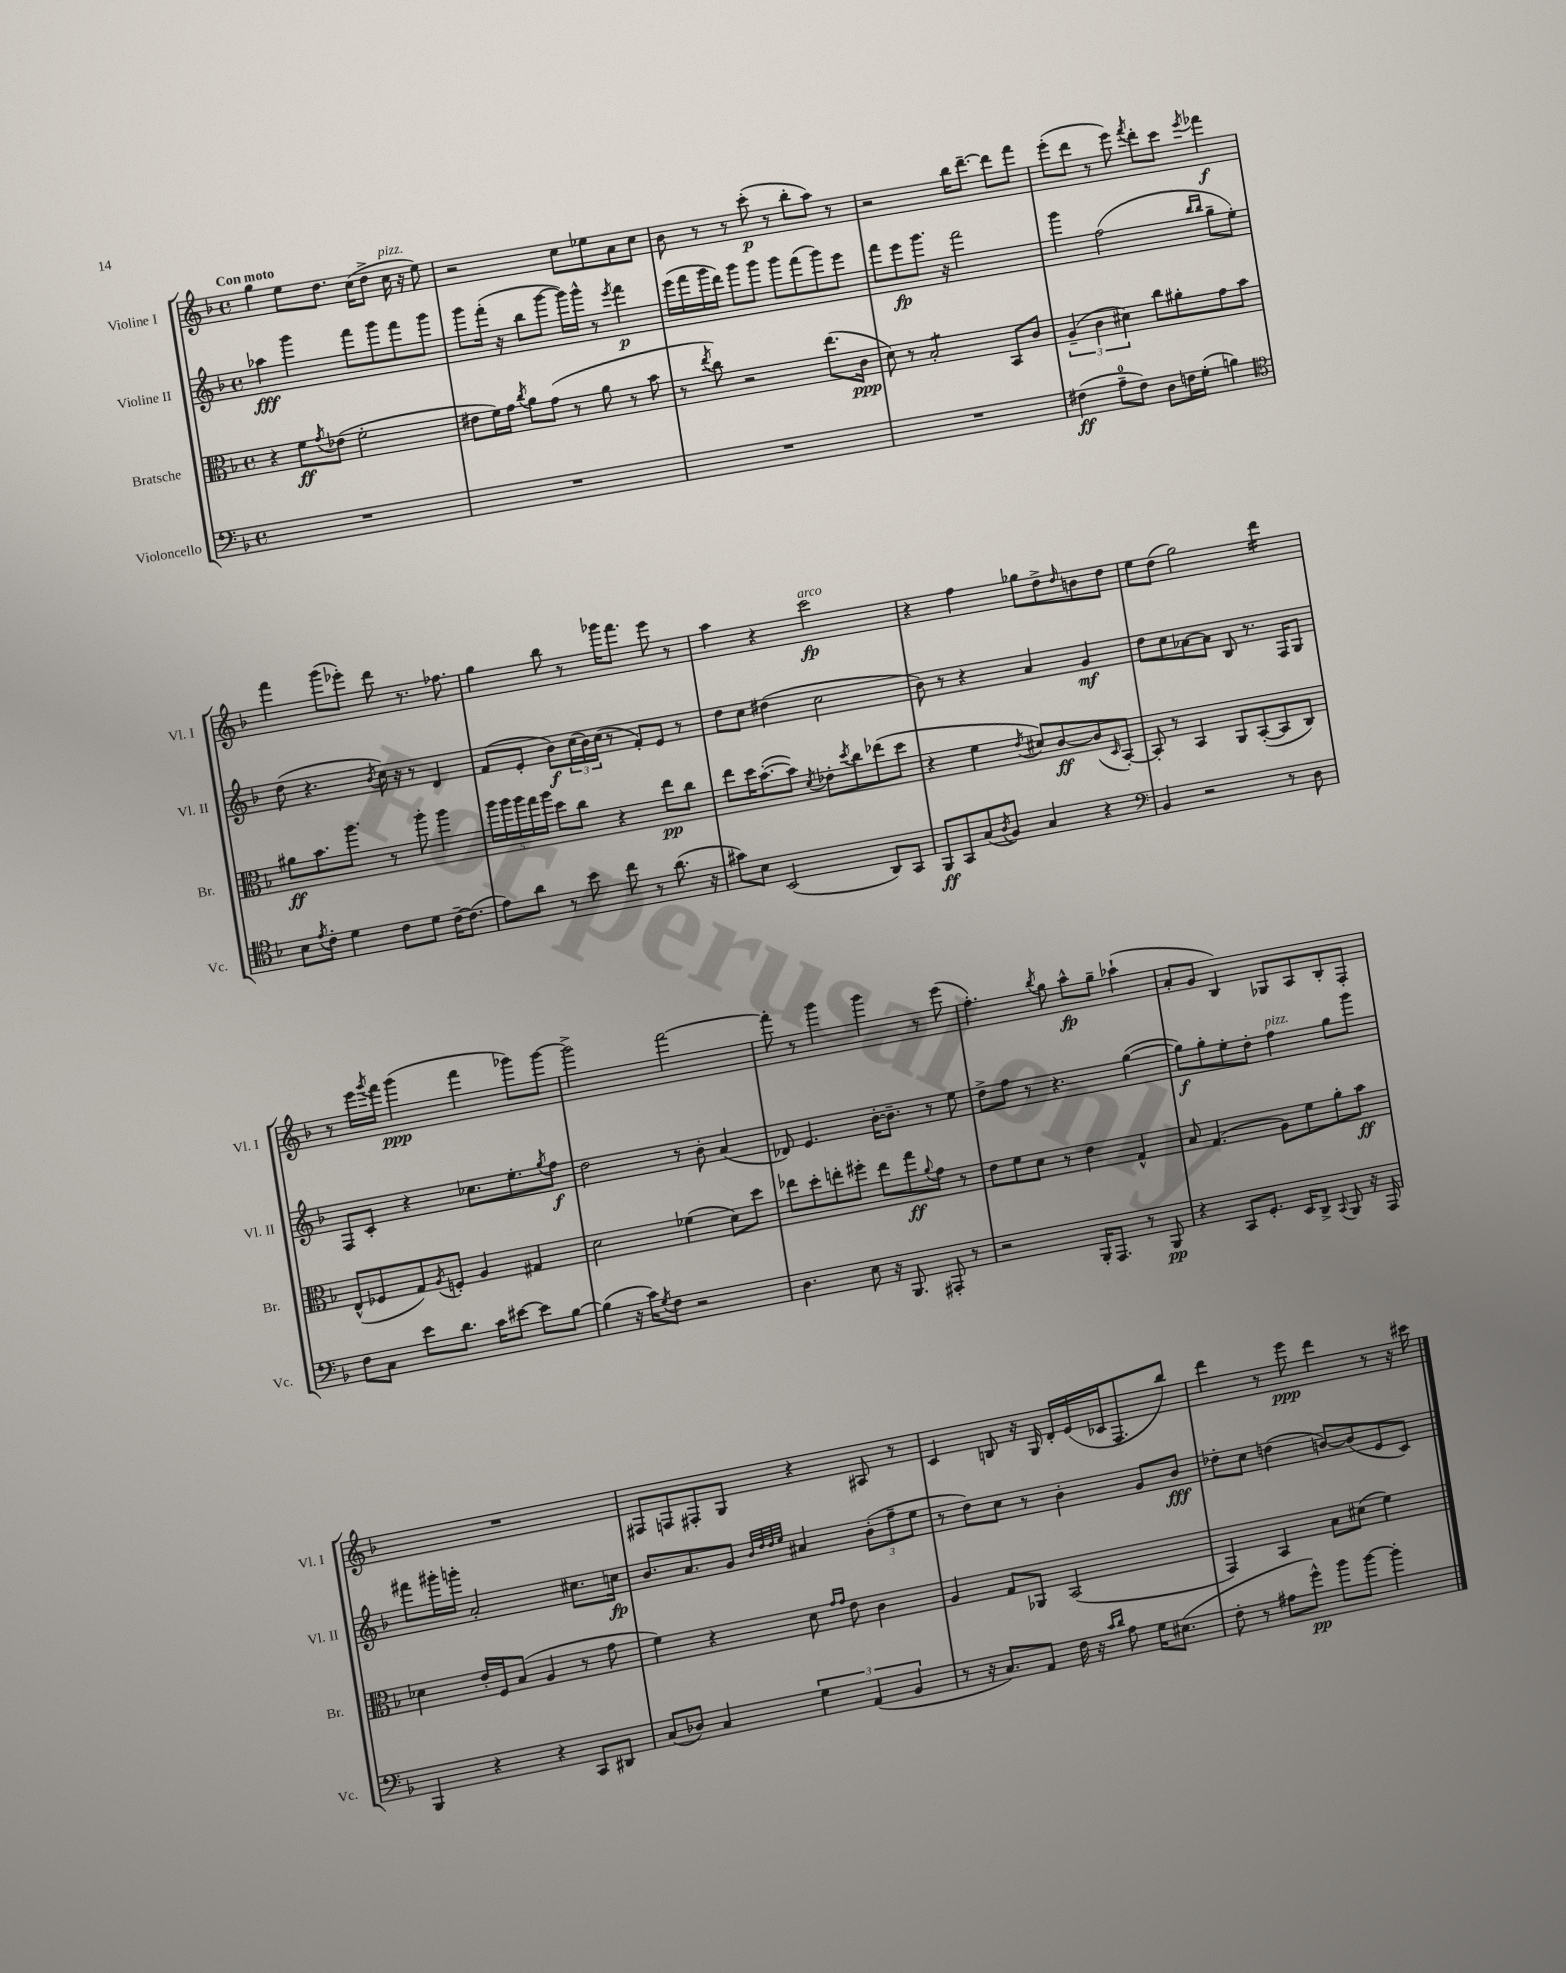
<<
\new StaffGroup <<
\new Staff = "s0" \with { instrumentName = "Violine I" shortInstrumentName = "Vl. I" } {
    \clef treble \key f \major \defaultTimeSignature \time 4/4 \tempo "Con moto"
    g''4 e''8 d''8. c''16( d''8-> c''16^\markup { \italic "pizz." } r16 e''8) |
    r2 c''8 ees''8 a'8 c''8 |
    bes'8 r8 r8 c'''8-.\p( r8 bes''8-. a''8) r8 |
    r2 bes''16 d'''8.~-- d'''8 f'''8 |
    e'''8-.( d'''8 r8 e'''8) \acciaccatura { f'''8 } d'''8-. c'''8 \acciaccatura { e'''8 } fes'''4\f |
    f'''4 g'''8( ees'''8-.) d'''8 r8. fes''8. |
    g''4 bes''8 r8 ges'''16 f'''8. e'''8 r8 |
    a''4 r4 c'''2\fp^\markup { \italic "arco" } |
    r4 f''4 ges''8 d''8-> \grace { d''16 } b'8 d''8 |
    e''8 d''8( g''2) d'''4:16 |
    r8 e'''16 \acciaccatura { g'''8 } f'''16 g'''4\ppp( f'''4 ges'''8) ges'''8~ |
    ges'''2-> f'''2~ |
    f'''8-. r8 g'''4 g'''4 r8 e'''8( |
    f''4.-.) \acciaccatura { bes''8 } g''8 a''8-^\fp g''8-- aes''4-!( |
    a'8-. g'8 bes4) ges8 a8 bes8-. f8-. |
    R1 |
    fis8 f8 fis8-. g8 r4 ais8 r8 |
    c'4 b8 r16 g16 d'16-. e'16( ces'16 f8. bes''8) |
    d'''4 r8 e'''8\ppp d'''4 r8 r16 cis'''16 \bar "|." |
}
\new Staff = "s1" \with { instrumentName = "Violine II" shortInstrumentName = "Vl. II" } {
    \clef treble \key f \major \defaultTimeSignature \time 4/4
    aes''4\fff g'''4 f'''8 g'''8 f'''8 g'''8 |
    g'''8 f'''16-.( r16 bes''8 g'''8~ g'''16) g'''16-^ r8 \acciaccatura { e'''8 } f'''4\p |
    e'''16( f'''16 g'''16 d'''16) g'''8 g'''8 g'''8 f'''8( g'''8) e'''8 |
    f'''8 e'''8\fp g'''8. r16 f'''2 |
    g'''4 f''2( \grace { bes''16 bes''16 } g''8-- e''8-.) |
    d''8( r4. \acciaccatura { bes'8 } c''16) r16 r8 d'4 |
    f'8( e'8-. bes'8\f) \tuplet 3/2 { c''16( bes'16) c''16( } r8 f'8-.) e'8 r8 |
    d''8 c''8 dis''4( c''2 |
    bes'8) r8 r4 a'4 g'4\mf |
    d''8 c''8 aes'8~ aes'8 bes8 r8. f16 g8 |
    f8 c'8-. r4 ces''8. e''8.-. \acciaccatura { g''8 } f''8\f |
    d''2 r8 bes'8-. a'4( |
    des'8) e'4. bes'16~-. bes'8.-- r8 e''8 |
    d''8-> f''8 r8 r4. g''4~( |
    g''8\f) g''8-. e''8-. d''8-. f''4^\markup { \italic "pizz." } g''8 g'''8 |
    fis'''8 gis'''16-. g'''16-. a'2-. cis''8. c''16\fp |
    bes'8. a'8. g'8 \grace { bes'32 d''32 d''32 e''32 } ais'4 \tuplet 3/2 { bes'8-.( f''8-- e''8 } |
    r8 d''8) c''8 r8 bes'4-. g'8 bes'8\fff |
    des''8-. c''8 d''4( b'8~) b'8( e'8 c'8) \bar "|." |
}
\new Staff = "s2" \with { instrumentName = "Bratsche" shortInstrumentName = "Br." } {
    \clef alto \key f \major \defaultTimeSignature \time 4/4
    r4 f'8\ff \acciaccatura { g'8 } ees'8( f'2-. |
    eis'8 f'16) g'16 \acciaccatura { c''8 } a'8 g'8( r8 a'8 r8 bes'8 |
    r8 \acciaccatura { e''8 } c''8) r2 e''8.( c'16\ppp |
    d'8) r8 bes2:8-. bes,8 c'8 |
    \tuplet 3/2 { a4--( c'4 dis'4) } c''8 ais'8-. g'8 bes'8 |
    ais'8\ff bes'8. a''8. r8 a''8-. a''4 |
    \tuplet 5/4 { a''16 a''16 a''16 g''16 a''16 } d''8 c''8 r4 e''8\pp c''8 |
    e''8 d''16 bes'8.~-.( bes'8) \acciaccatura { d'8 } ees'8-. \acciaccatura { d''8 } c''8 ees''8( d''8 |
    r4 f'4 \acciaccatura { e'8 } dis'8) c'8~\ff c'8( \grace { d16 } bes,8~-.) |
    bes,8-. r8 bes,4 a,8 bes,8~-.( bes,8 c8) |
    e8-^( fes8 g8) \acciaccatura { a8 } f8-. a4 gis4 |
    d'2 fes'4( d'8) d''8 |
    ees''8 d''8-. e''8-. fis''8-. e''8 g''8\ff \appoggiatura { a'8 } g'8 r8 |
    e'8 f'8 d'8 r8 e'4 g4-^ |
    bes8 g4.( a8) f'8 a'8-. bes'8\ff |
    des'4 e'16-. f16 bes8( a4 r8 g'8 |
    f'4) r4 d'8 \grace { g'16 g'16 } e'8 c'4 |
    a4 g8 aes,8 bes,2( |
    g,4) bes,4 bes8 dis'8( f'4) \bar "|." |
}
\new Staff = "s3" \with { instrumentName = "Violoncello" shortInstrumentName = "Vc." } {
    \clef bass \key f \major \defaultTimeSignature \time 4/4
    R1 |
    R1 |
    R1 |
    R1 |
    fis4\ff( a8-0-- fis8) d8 f16 g16-.( b4) |
    \clef tenor bes8 \acciaccatura { e'8 } c'8-. d'4 c'8 d'8 c'16~-- c'8.( |
    e'8) a'8 r8 bes'8 c''8 r8 a'8.( r16 |
    gis'8) bes8 bes,2( a,8) g,8 |
    f,8\ff g,8 g8( \acciaccatura { a8 } f8) g4 r4 |
    \clef bass bes,4 r2 r8 d8 |
    f8 c8 e'8 d'8. c'16 eis'8~ eis'8 bes8~ |
    bes4( r16 c'16) \acciaccatura { g8 } f8 r2 |
    d4. e8 r16 bes,,8. ais,,8-. r8 |
    r2 bes,,16-. a,,8. r8 bes,,8\pp |
    r4 c,8 g,8.-. e,16 d,8-> \appoggiatura { c,8 } bes,,8 r16 a,,16 |
    bes,,4 r4 r4 c,8 dis,8 |
    c8( des8) c4 \tuplet 3/2 { g4 a,4( bes,4 } |
    r8 r16 c8.) a,8 f16 r16 \grace { c'16 d'16 } a8 g16 eis8.( |
    f8-. r8 ais8 g'8-^\pp) bes'8 bes'8~ bes'4-. \bar "|." |
}
>>
>>
\layout { \context { \Score \remove "Bar_number_engraver" } }
